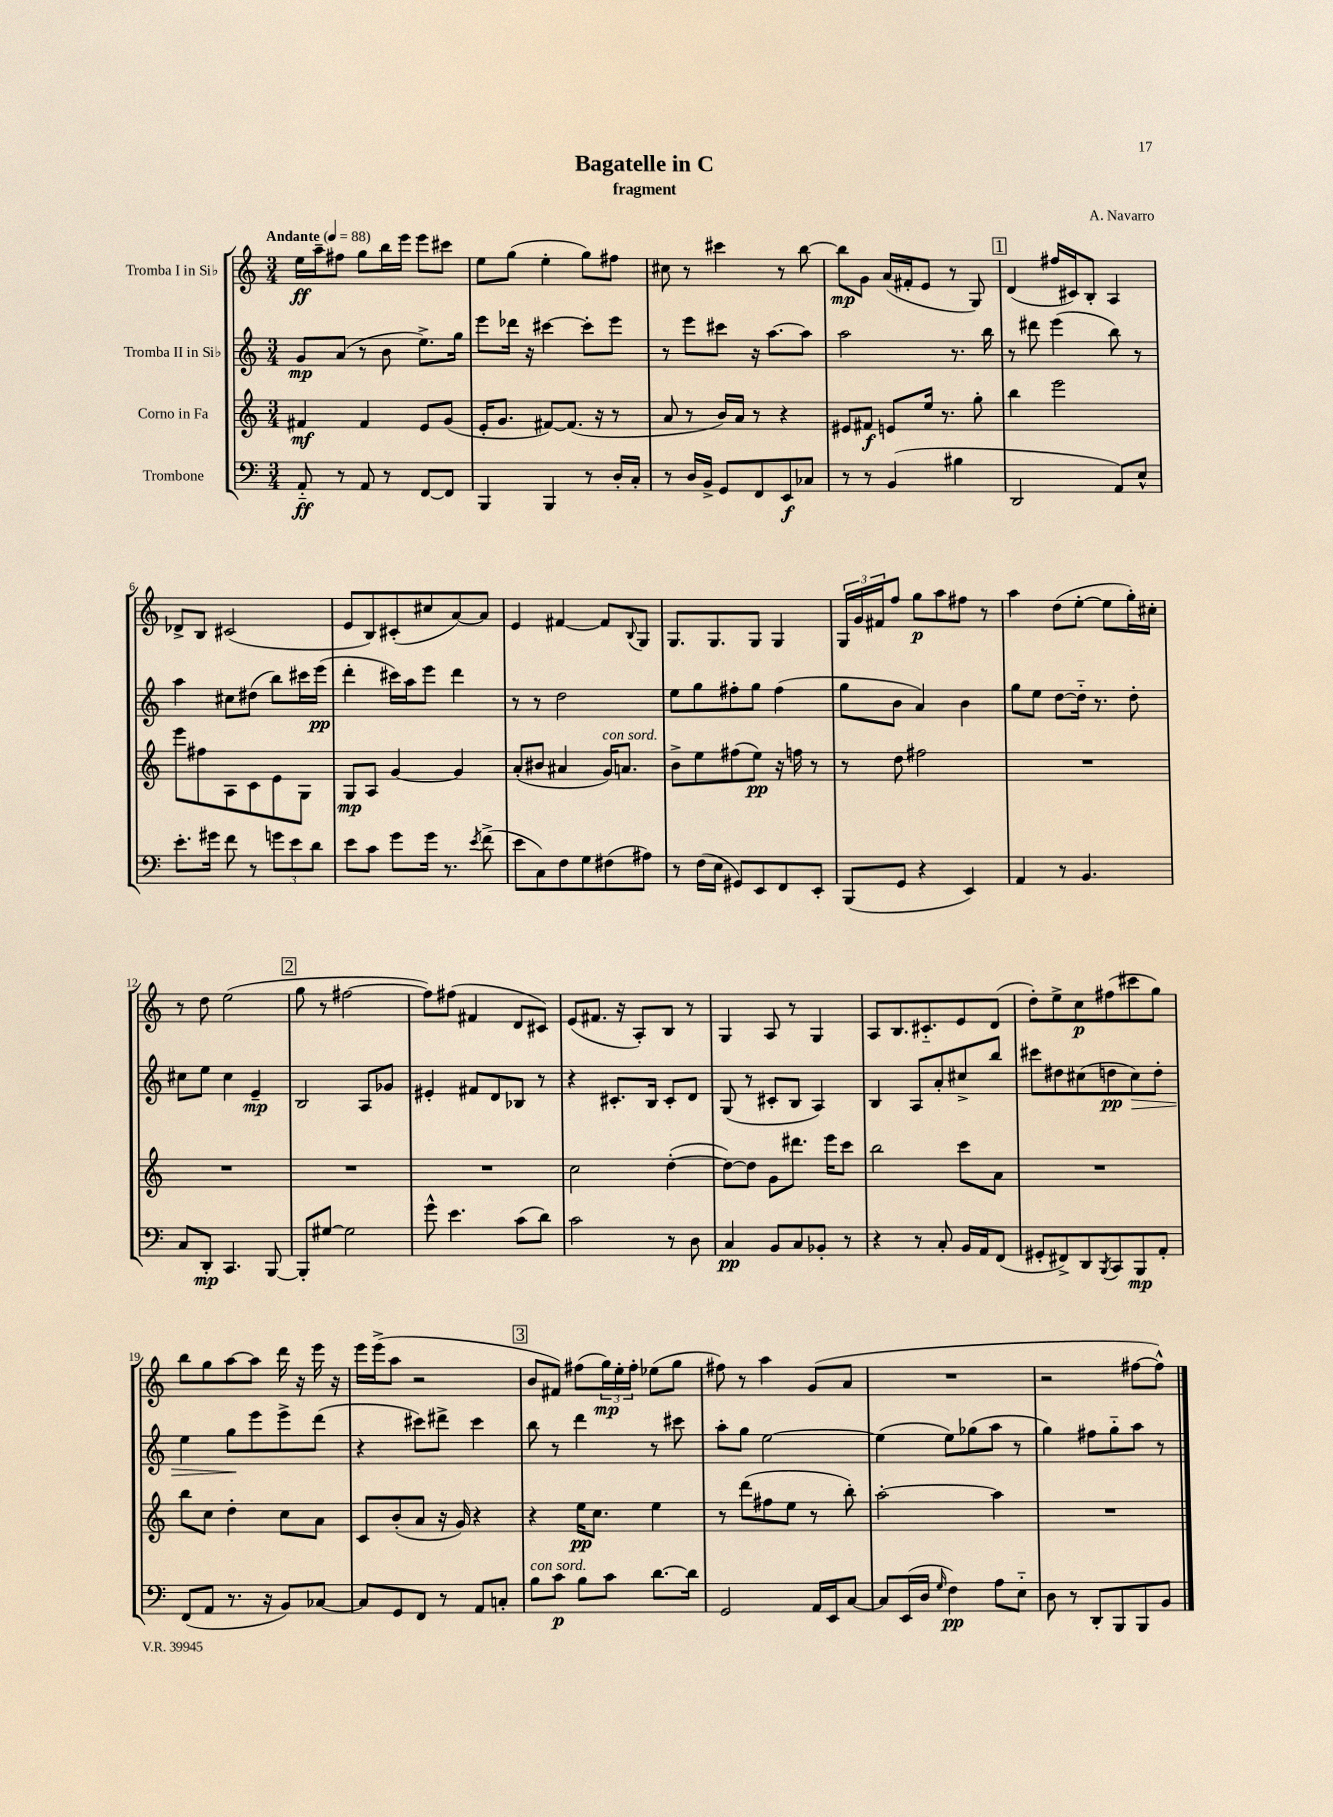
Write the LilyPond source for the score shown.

\header { title = "Bagatelle in C" composer = "A. Navarro" subtitle = "fragment" }
<<
\new StaffGroup <<
\new Staff = "s0" \with { instrumentName = "Tromba I in Sib" } {
    \clef treble \key c \major \numericTimeSignature \time 3/4 \tempo "Andante" 4 = 88
    e''16\ff a''16-- fis''8 g''8 b''16 e'''16 e'''8 cis'''8 |
    e''8 g''8( e''4-. g''8) fis''8 |
    cis''8 r8 cis'''4 r8 b''8~ |
    b''8\mp g'8 a'16( fis'16-. e'8 r8 g8) |
    \mark \markup { \box "1" } d'4( fis''16 cis'16) b8-. a4 |
    des'8-> b8 cis'2( |
    e'8 b8) cis'8-.( cis''8 a'8~) a'8 |
    e'4 fis'4~ fis'8 \appoggiatura { b8 } g8 |
    g8. g8. g8 g4 |
    \tuplet 3/2 { g16 g'16 fis'16 } f''8 g''8\p a''8 fis''8 r8 |
    a''4 d''8( e''8~-. e''8 g''16-.) cis''16-. |
    r8 d''8 e''2( |
    \mark \markup { \box "2" } g''8 r8 fis''2~ |
    fis''8) fis''8( fis'4 d'8 cis'8) |
    e'8( fis'8. r16 a8-.) b8 r8 |
    g4 a8 r8 g4 |
    a8 b8. cis'8.-_ e'8 d'8( |
    d''8-.) e''8-> c''8\p fis''8( cis'''8 g''8) |
    b''8 g''8 a''8~ a''8 d'''16 r16 e'''16 r16 |
    e'''16 e'''16->( a''8 r2 |
    \mark \markup { \box "3" } b'8 fis'8) fis''8( \tuplet 3/2 { g''16\mp) e''16-. fis''16-. } ees''8( g''8 |
    fis''8) r8 a''4 g'8( a'8 |
    R2. |
    r2 fis''8~ fis''8-^) \bar "|." |
}
\new Staff = "s1" \with { instrumentName = "Tromba II in Sib" } {
    \clef treble \key c \major \numericTimeSignature \time 3/4
    g'8\mp a'8( r8 b'8 e''8.->) g''16 |
    e'''8 des'''16 r16 cis'''4~ cis'''8-. e'''8 |
    r8 e'''8 cis'''8 r16 a''8.~ a''8 |
    a''2 r8. b''16 |
    \mark \markup { \box "1" } r8 dis'''8 e'''4( b''8) r8 |
    a''4 cis''8 dis''8( b''8) cis'''16 e'''16\pp( |
    d'''4-. cis'''16) a''16 e'''8 d'''4 |
    r8 r8 d''2 |
    e''8 g''8 fis''8-. g''8 fis''4( |
    g''8 b'8 a'4) b'4 |
    g''8 e''8 d''8~ d''16-_ r8. d''8-. |
    cis''8 e''8 cis''4 e'4--\mp |
    \mark \markup { \box "2" } b2 a8 ges'8 |
    eis'4-. fis'8 d'8 bes8 r8 |
    r4 cis'8.-. b16 cis'8-. d'8 |
    g8( r8 cis'8-. b8 a4) |
    b4 a8 a'8-. cis''8-> b''8 |
    cis'''8 dis''8 cis''8( d''8\pp cis''8\>) d''8-. |
    e''4 g''8\! e'''8 e'''8-> d'''8( |
    r4 cis'''8) dis'''8-> cis'''4 |
    \mark \markup { \box "3" } b''8 r8 d'''4 r8 cis'''8 |
    a''8-. g''8 e''2~ |
    e''4( e''8) ges''8( a''8 r8 |
    g''4) fis''8 g''8-_ a''8 r8 \bar "|." |
}
\new Staff = "s2" \with { instrumentName = "Corno in Fa" } {
    \clef treble \key c \major \numericTimeSignature \time 3/4
    fis'4\mf fis'4 e'8 g'8( |
    e'16-. g'8. fis'8~) fis'8.( r16 r8 |
    a'8 r8 b'16) a'16 r8 r4 |
    eis'8 fis'8\f e'8 e''16 r8. g''8-. |
    \mark \markup { \box "1" } b''4 e'''2 |
    e'''8 fis''8 a8 c'8 e'8 g8 |
    g8\mp a8 g'4~ g'4 |
    a'8-.( bis'8 ais'4 g'16^\markup { \italic "con sord." }) a'8. |
    b'8-> e''8 fis''8( e''8\pp) r16 f''16 r8 |
    r8 d''8 fis''2 |
    R2. |
    R2. |
    \mark \markup { \box "2" } R2. |
    R2. |
    c''2 d''4~-.( |
    d''8~) d''8 g'8 dis'''8. e'''16 c'''8 |
    b''2 c'''8 a'8 |
    R2. |
    b''8 c''8 d''4-. c''8 a'8 |
    c'8 b'8-.( a'8 r16 g'16) r4 |
    \mark \markup { \box "3" } r4 e''16\pp c''8. e''4 |
    r8 d'''8( fis''8 e''8 r8 b''8-.) |
    a''2~-. a''4 |
    R2. \bar "|." |
}
\new Staff = "s3" \with { instrumentName = "Trombone" } {
    \clef bass \key c \major \numericTimeSignature \time 3/4
    a,8-_\ff r8 a,8 r8 f,8~ f,8 |
    b,,4 b,,4 r8 d16-. c16-. |
    r8 d16 b,16-> g,8 f,8 e,8\f ces8 |
    r8 r8 b,4( bis4 |
    \mark \markup { \box "1" } d,2 a,8) e8-^ |
    e'8.-. gis'16 f'8 r8 \tuplet 3/2 { g'8 e'8 d'8 } |
    e'8 c'8 g'8 g'16 r8. \acciaccatura { e'8 } f'8->( |
    e'8 c8) f8 g8 fis8( ais8) |
    r8 f16( e16 gis,8) e,8 f,8 e,8-. |
    b,,8( g,8 r4 e,4) |
    a,4 r8 b,4. |
    c8 d,8-.\mp c,4. b,,8~ |
    \mark \markup { \box "2" } b,,8-. gis8~ gis2 |
    g'8-^ e'4. c'8( d'8) |
    c'2 r8 d8 |
    c4\pp b,8 c8 bes,8-. r8 |
    r4 r8 c8-. b,16 a,16 f,8( |
    gis,8-. fis,8->) d,8 \acciaccatura { b,,8 } c,8 b,,8\mp a,8-. |
    f,8( a,8 r8. r16 b,8) ces8~ |
    ces8 g,8 f,8 r8 a,8 c8-. |
    \mark \markup { \box "3" } b8^\markup { \italic "con sord." } c'8\p b8 c'8 d'8.~ d'16 |
    g,2 a,16 e,16 c8~ |
    c8 e,16( d16 \grace { g16 } f4\pp) a8 e8-_ |
    d8 r8 d,8-. b,,8 b,,8 b,8 \bar "|." |
}
>>
>>
